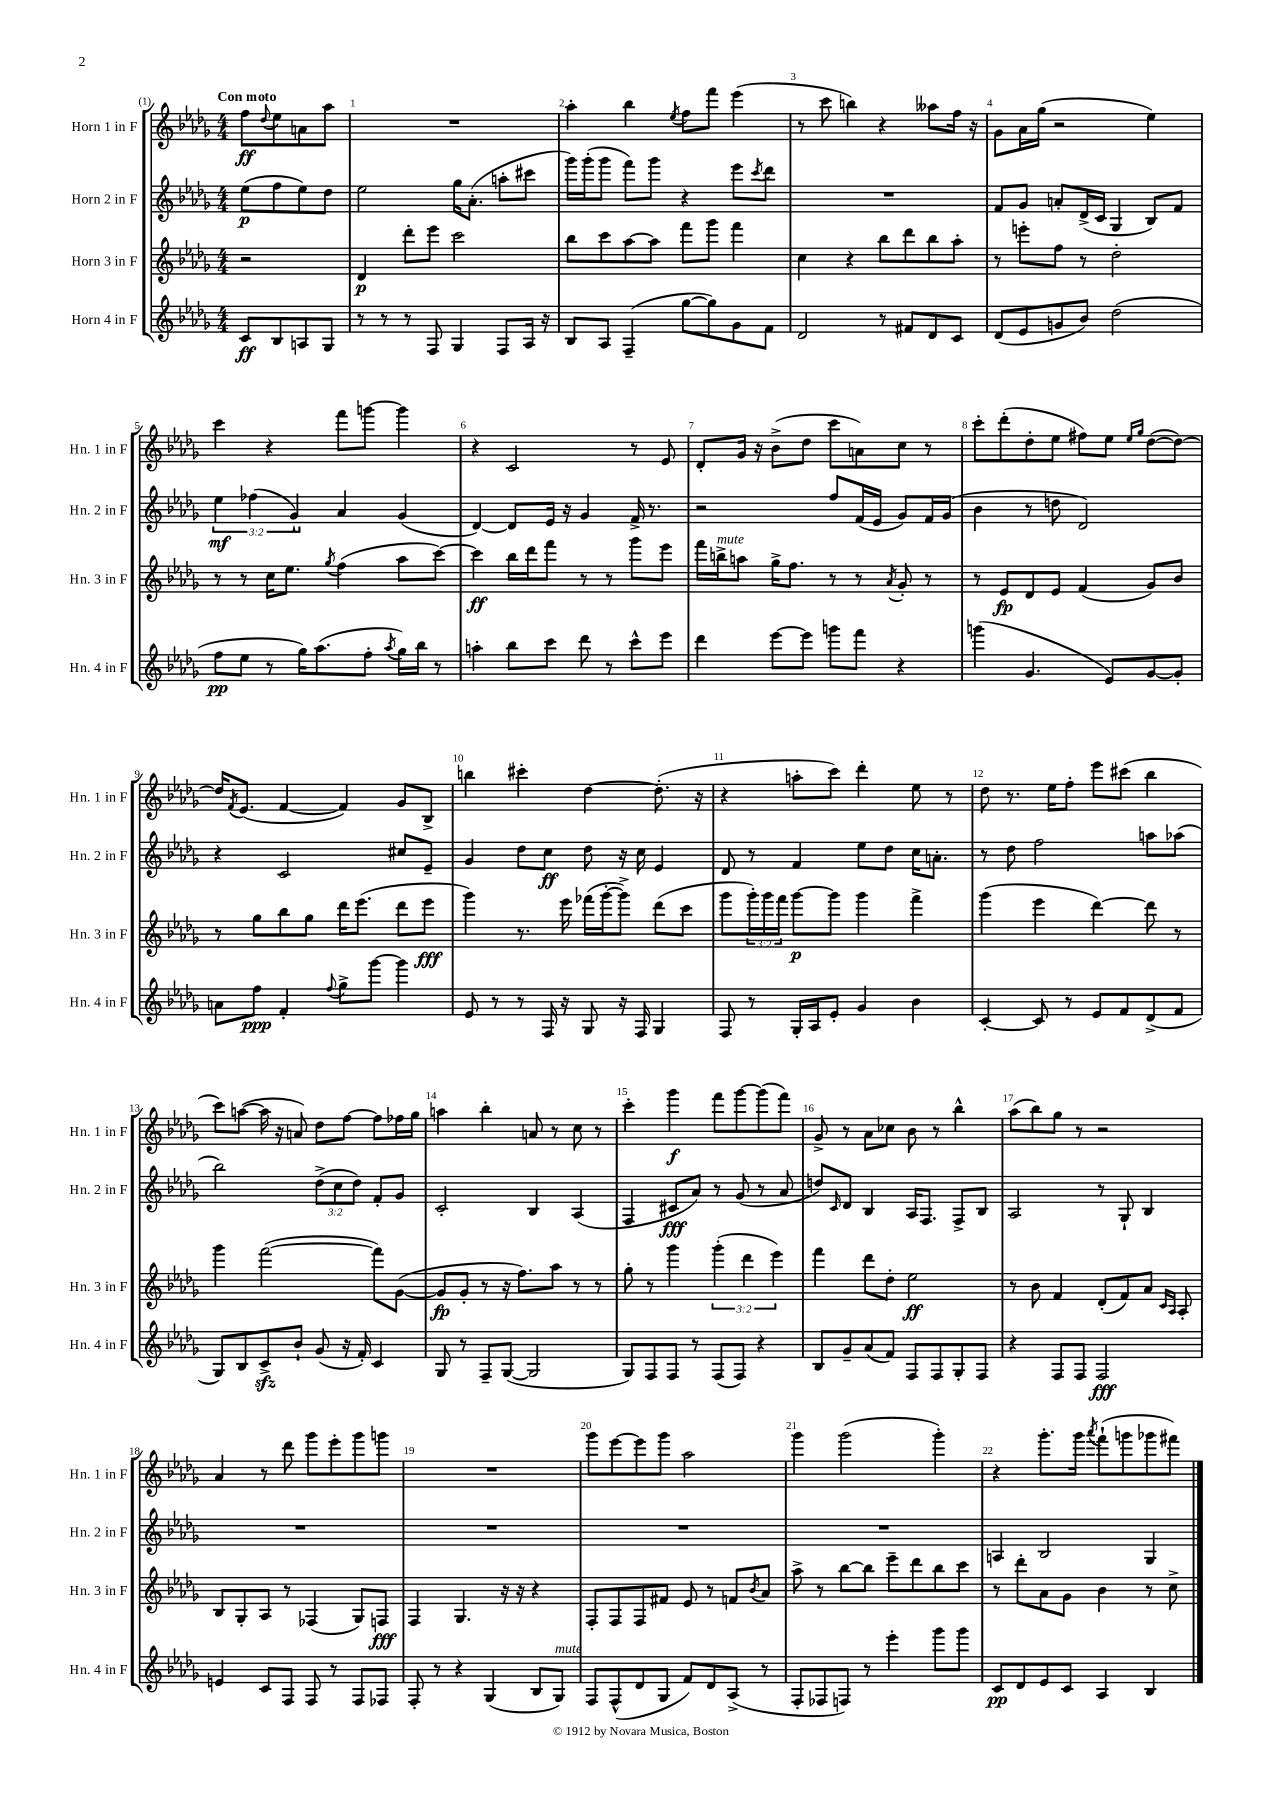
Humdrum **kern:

**kern	**dynam	**kern	**dynam	**kern	**dynam	**kern	**dynam
*part4	*part4	*part3	*part3	*part2	*part2	*part1	*part1
*staff4	*staff4	*staff3	*staff3	*staff2	*staff2	*staff1	*staff1
*I"Horn 4 in F	*	*I"Horn 3 in F	*	*I"Horn 2 in F	*	*I"Horn 1 in F	*
*I'Hn. 4 in F	*	*I'Hn. 3 in F	*	*I'Hn. 2 in F	*	*I'Hn. 1 in F	*
*clefG2	*	*clefG2	*	*clefG2	*	*clefG2	*
*k[b-e-a-d-g-]	*	*k[b-e-a-d-g-]	*	*k[b-e-a-d-g-]	*	*k[b-e-a-d-g-]	*
*M4/4	*	*M4/4	*	*M4/4	*	*M4/4	*
=	=	=	=	=	=	=	=
!	!	!	!	!	!	!LO:TX:a:B:t=Con moto	!
8c/L	ff	2r	.	(8ee-\L	p	8ff\L	ff
.	.	.	.	.	.	8qqdd-/	.
8B-/	.	.	.	8ff\	.	8ee-\	.
8An/	.	.	.	8ee-\)	.	8an\	.
8G-/J	.	.	.	8dd-\J	.	8aa-\J	.
=1	=1	=1	=1	=1	=1	=1	=1
8r	.	4d-/	p	2ee-\	.	1r	.
8r	.	.	.	.	.	.	.
8r	.	8ddd-'\L	.	.	.	.	.
8F/	.	8eee-\J	.	.	.	.	.
4G-/	.	2ccc\	.	16gg-\KL	.	.	.
.	.	.	.	(8.a-'\J	.	.	.
8F/L	.	.	.	8aan'\L	.	.	.
16A-/Jk	.	.	.	8ccc#X\J	.	.	.
16r	.	.	.	.	.	.	.
=2	=2	=2	=2	=2	=2	=2	=2
8B-/L	.	8bb-\L	.	16ggg-\LL)	.	4aa-'\	.
.	.	.	.	(16ggg-'\J	.	.	.
8A-/J	.	8ccc\	.	8ggg-\J	.	.	.
(4F~/	.	[8aa-\	.	8fff\L)	.	4bb-\	.
.	.	8aa-\J]	.	8ggg-\J	.	.	.
.	.	.	.	.	.	8qee-/	.
[8gg-\L	.	8fff\L	.	4r	.	8ff\L	.
8gg-\])	.	8ggg-\J	.	.	.	8fff\J	.
8g-\	.	4fff\	.	8eee-\L	.	(4eee-\	.
.	.	.	.	8qccc/	.	.	.
8f\J	.	.	.	8ddd-\J	.	.	.
=3	=3	=3	=3	=3	=3	=3	=3
2d-/	.	4cc\	.	1r	.	8r	.
.	.	.	.	.	.	8ccc\	.
.	.	4r	.	.	.	4bbn\)	.
8r	.	8bb-\L	.	.	.	4r	.
8f#X/L	.	8ddd-\	.	.	.	.	.
8d-/	.	8bb-\	.	.	.	8aa--X\L	.
8c/J	.	8aa-'\J	.	.	.	16ff\Jk	.
.	.	.	.	.	.	16r	.
=4	=4	=4	=4	=4	=4	=4	=4
(8d-/L	.	8r	.	8f/L	.	8g-\L	.
8e-/	.	8eeen'\L	.	8g-/J	.	16a-\L	.
.	.	.	.	.	.	(16gg-\JJ	.
8gn/	.	8ff\J	.	8an'/L	.	2r	.
8b-/J)	.	8r	.	(16d-^/L	.	.	.
.	.	.	.	16c/JJ	.	.	.
(2dd-\	.	2dd-'\	.	4G-/	.	.	.
.	.	.	.	8B-/L)	.	4ee-\)	.
.	.	.	.	8f/J	.	.	.
!!LO:LB:g=z
=5	=5	=5	=5	=5	=5	=5	=5
8ff\L	pp	8r	.	6ee-\	mf	4ccc\	.
8ee-\J	.	8r	.	.	.	.	.
.	.	.	.	(6ff-X\	.	.	.
8r	.	16cc\KL	.	.	.	4r	.
.	.	8.ee-\J	.	.	.	.	.
.	.	.	.	6g-`/)	.	.	.
16gg-\KL)	.	.	.	.	.	.	.
(8.aa-\	.	.	.	.	.	.	.
.	.	8qgg-/	.	.	.	.	.
.	.	(4ff\	.	4a-/	.	8fff\L	.
8ff'\J	.	.	.	.	.	[8gggn\J	.
8qaa-/	.	.	.	.	.	.	.
16gg-\LL)	.	8aa-\L	.	(4g-/	.	4ggg\]	.
16bb-\JJ	.	.	.	.	.	.	.
8r	.	[8ccc\J)	.	.	.	.	.
=6	=6	=6	=6	=6	=6	=6	=6
4aan'\	.	4ccc\]	ff	[4d-/)	.	4r	.
8bb-\L	.	16bb-\LL	.	8d-/L]	.	2c/	.
.	.	16ddd-\J	.	.	.	.	.
8ccc\J	.	8fff\J	.	16e-/Jk	.	.	.
.	.	.	.	16r	.	.	.
8ddd-\	.	8r	.	4g-/	.	.	.
8r	.	8r	.	.	.	.	.
8ccc^^\L	.	8ggg-\L	.	16f^/	.	8r	.
.	.	.	.	8.r	.	.	.
8eee-\J	.	8eee-\J	.	.	.	8e-/	.
=7	=7	=7	=7	=7	=7	=7	=7
4ddd-\	.	16fff\LL	.	2r	.	8d-'/L	.
!	!	!LO:TX:a:i:t=mute	!	!	!	!	!
.	.	16bbn^\J	.	.	.	.	.
.	.	8aan\J	.	.	.	16g-/Jk	.
.	.	.	.	.	.	16r	.
[8eee-\L	.	16gg-^\KL	.	.	.	(8b-^\L	.
.	.	8.ff\J	.	.	.	.	.
8eee-\J]	.	.	.	.	.	8dd-\J	.
8gggn\L	.	8r	.	8ff/L	.	8ccc\L	.
8fff\J	.	8r	.	(16f/L	.	8an\)	.
.	.	.	.	16e-/JJ	.	.	.
.	.	8qa-/	.	.	.	.	.
4r	.	8g-'/	.	8g-/L)	.	8cc\J	.
.	.	8r	.	16f/L	.	8r	.
.	.	.	.	(16g-/JJ	.	.	.
=8	=8	=8	=8	=8	=8	=8	=8
(4gggn\	.	8r	.	4b-\	.	8ccc'\L	.
.	.	8e-/L	fp	.	.	(8ddd-'\	.
4.g-/	.	8d-/	.	8r	.	8dd-'\	.
.	.	8e-/J	.	8ddn\	.	8ee-\J	.
.	.	(4f/	.	2d-/)	.	8ff#X\L)	.
8e-/L)	.	.	.	.	.	8ee-\J	.
.	.	.	.	.	.	16qqee-/LL	.
.	.	.	.	.	.	16qqgg-/JJ	.
[8g-/	.	8g-/L)	.	.	.	([8dd-\L	.
8g-'/J]	.	8b-/J	.	.	.	8dd-\J_)	.
!!LO:LB:g=z
=9	=9	=9	=9	=9	=9	=9	=9
8an\L	.	8r	.	4r	.	16dd-/KL]	.
.	.	.	.	.	.	8qf/	.
.	.	.	.	.	.	(8.e-/J	.
8ff\J	ppp	8gg-\L	.	.	.	.	.
4f'/	.	8bb-\	.	2c/	.	[4f/	.
.	.	8gg-\J	.	.	.	.	.
8qqff/	.	.	.	.	.	.	.
8gg-^\L	.	16ddd-\KL	.	.	.	4f/])	.
.	.	(8.eee-\J	.	.	.	.	.
[8ggg-\J	.	.	.	.	.	.	.
4ggg-\]	.	8ddd-\L	.	8cc#X/L	.	8g-/L	.
.	.	8eee-\J	fff	8e-~/J	.	8B-^/J	.
=10	=10	=10	=10	=10	=10	=10	=10
8e-/	.	4ggg-\)	.	4g-/	.	4bbn\	.
8r	.	.	.	.	.	.	.
8r	.	8.r	.	8dd-\L	.	4ccc#X'\	.
16F/	.	.	.	8cc\J	ff	.	.
16r	.	16eee-\	.	.	.	.	.
8G-/	.	(16fff-X\LL	.	8dd-\	.	[4dd-\	.
.	.	[16ggg-'\J	.	.	.	.	.
16r	.	8ggg-^\J])	.	16r	.	.	.
16F/	.	.	.	16cc\	.	.	.
4G-/	.	(8ddd-\L	.	4e-/	.	(8.dd-'\]	.
.	.	8ccc\J	.	.	.	.	.
.	.	.	.	.	.	16r	.
=11	=11	=11	=11	=11	=11	=11	=11
8F/	.	8ggg-\L	.	8d-/	.	4r	.
8r	.	24ggg-'\L)	.	8r	.	.	.
.	.	24ggg-\	.	.	.	.	.
.	.	24fff\JJ	.	.	.	.	.
16G-'/LL	.	[8ggg-\L	p	4f/	.	8aan'\L	.
16A-/J	.	.	.	.	.	.	.
8e-'/J	.	8ggg-\J]	.	.	.	8ccc\J)	.
4g-/	.	4ggg-\	.	8ee-\L	.	4ddd-'\	.
.	.	.	.	8dd-\J	.	.	.
4b-\	.	4fff^\	.	16cc\KL	.	8ee-\	.
.	.	.	.	8.an'\J	.	.	.
.	.	.	.	.	.	8r	.
=12	=12	=12	=12	=12	=12	=12	=12
[4c'/	.	(4ggg-\	.	8r	.	8dd-\	.
.	.	.	.	8dd-\	.	8.r	.
8c/]	.	4eee-\	.	2ff\	.	.	.
.	.	.	.	.	.	16ee-\KL	.
8r	.	.	.	.	.	8ff'\J	.
8e-/L	.	[4ddd-\)	.	.	.	8eee-\L	.
8f/	.	.	.	.	.	(8ccc#X\J	.
(8d-^/	.	8ddd-\]	.	8aan\L	.	4bb-\	.
8f/J	.	8r	.	(8aa-X\J	.	.	.
!!LO:LB:g=z
=13	=13	=13	=13	=13	=13	=13	=13
8G-/L)	.	4ggg-\	.	2bb-\)	.	8ccc\L)	.
8B-/	.	.	.	.	.	([8aan\J	.
8czz^/	.	([2fff\	.	.	.	16aa\]	.
.	.	.	.	.	.	16r	.
8b-`/J	.	.	.	.	.	8an/)	.
(8g-/	.	.	.	(12dd-^\L	.	8dd-\L	.
.	.	.	.	12cc\	.	.	.
16r	.	.	.	.	.	[8ff\J	.
.	.	.	.	12dd-\J)	.	.	.
16f'/)	.	.	.	.	.	.	.
4c/	.	8fff\L])	.	8f'/L	.	8ff\L]	.
.	.	([8g-\J	.	8g-/J	.	16ff-X\L	.
.	.	.	.	.	.	16gg-\JJ	.
=14	=14	=14	=14	=14	=14	=14	=14
8G-/	.	8g-/L]	fp	2c'/	.	4aan\	.
8r	.	8g-'/J	.	.	.	.	.
8F~/L	.	8r	.	.	.	4bb-'\	.
([8G-/J	.	16r	.	.	.	.	.
.	.	8.ff\L)	.	.	.	.	.
2G-/]	.	.	.	4B-/	.	8an/	.
.	.	8aa-\J	.	.	.	8r	.
.	.	8r	.	(4A-/	.	8cc\	.
.	.	8r	.	.	.	8r	.
=15	=15	=15	=15	=15	=15	=15	=15
8G-/L)	.	8gg-'\	.	4F/	.	4ccc'\	.
8F/	.	8r	.	.	.	.	.
8F/J	.	4ggg-\	.	8c#X/L	fff	4ggg-\	f
8r	.	.	.	8a-/J)	.	.	.
(8F/L	.	(6ggg-'\	.	8r	.	8fff\L	.
8F/J)	.	.	.	(8g-/	.	[8ggg-\	.
.	.	6ddd-\	.	.	.	.	.
4r	.	.	.	8r	.	(8ggg-\]	.
.	.	6eee-\)	.	.	.	.	.
.	.	.	.	8a-/	.	8fff\J)	.
=16	=16	=16	=16	=16	=16	=16	=16
8B-/L	.	4fff\	.	8ddn/L)	.	8g-^/	.
.	.	.	.	16qqc/	.	.	.
8g-~/	.	.	.	8d-/J	.	8r	.
(8a-/	.	8ddd-\L	.	4B-/	.	8a-\L	.
8f/J)	.	8dd-'\J	.	.	.	8cc-X\J	.
8F/L	.	2ee-\	ff	16A-/KL	.	8b-\	.
.	.	.	.	8.F/J	.	.	.
8F/	.	.	.	.	.	8r	.
8G-'/	.	.	.	8F^/L	.	4bb-^^\	.
8F/J	.	.	.	8B-/J	.	.	.
=17	=17	=17	=17	=17	=17	=17	=17
4r	.	8r	.	2A-/	.	(8aa-\L	.
.	.	8b-\	.	.	.	8bb-\)	.
8F/L	.	4f/	.	.	.	8gg-\J	.
8F/J	.	.	.	.	.	8r	.
2F/	fff	(8d-'/L	.	8r	.	2r	.
.	.	8f/)	.	8G-`/	.	.	.
.	.	8a-/J	.	4B-/	.	.	.
.	.	16qqc/LL	.	.	.	.	.
.	.	16qqA-/JJ	.	.	.	.	.
.	.	8A-'/	.	.	.	.	.
!!LO:LB:g=z
=18	=18	=18	=18	=18	=18	=18	=18
4en/	.	8B-/L	.	1r	.	4a-/	.
.	.	8G-'/	.	.	.	.	.
8c/L	.	8A-/J	.	.	.	8r	.
8F/J	.	8r	.	.	.	8ddd-\	.
8F/	.	(4F-X/	.	.	.	8ggg-\L	.
8r	.	.	.	.	.	8eee-'\	.
8F/L	.	8G-/L)	.	.	.	8ggg-\	.
8F-X/J	.	8Fn/J	fff	.	.	8gggn\J	.
=19	=19	=19	=19	=19	=19	=19	=19
8F'/	.	4F/	.	1r	.	1r	.
8r	.	.	.	.	.	.	.
4r	.	4.G-/	.	.	.	.	.
(4G-/	.	.	.	.	.	.	.
.	.	16r	.	.	.	.	.
.	.	16r	.	.	.	.	.
8B-/L	.	4r	.	.	.	.	.
!LO:TX:a:i:t=mute	!	!	!	!	!	!	!
8G-/J)	.	.	.	.	.	.	.
=20	=20	=20	=20	=20	=20	=20	=20
8F/L	.	8F'/L	.	1r	.	8ggg-\L	.
(8F^^/	.	8F/	.	.	.	[8eee-\	.
8d-/	.	8F/	.	.	.	8eee-\]	.
8G-/J	.	8f#X/J	.	.	.	8ggg-\J	.
8f/L)	.	8e-/	.	.	.	2aa-\	.
8d-/	.	8r	.	.	.	.	.
(8A-^/J	.	8fn/L	.	.	.	.	.
.	.	8qb-/	.	.	.	.	.
8r	.	8a-/J	.	.	.	.	.
=21	=21	=21	=21	=21	=21	=21	=21
8F'/L	.	8aa-^\	.	1r	.	4ggg-\	.
8F-X/	.	8r	.	.	.	.	.
8Fn/J)	.	[8bb-\L	.	.	.	(2ggg-\	.
8r	.	8bb-\J]	.	.	.	.	.
4eee-'\	.	8eee-~\L	.	.	.	.	.
.	.	8ddd-\	.	.	.	.	.
8ggg-\L	.	8bb-\	.	.	.	4ggg-'\)	.
8ggg-\J	.	8ccc\J	.	.	.	.	.
=22	=22	=22	=22	=22	=22	=22	=22
8c/L	pp	8r	.	4An/	.	4r	.
8d-/	.	8ddd-'\L	.	.	.	.	.
8e-/	.	8a-\	.	2B-/	.	8.ggg-'\L	.
8c/J	.	8g-\J	.	.	.	.	.
.	.	.	.	.	.	16ggg-\Jk	.
.	.	.	.	.	.	8qaaa-/	.
4A-/	.	4b-\	.	.	.	(8fff`\L	.
.	.	.	.	.	.	8gggn\	.
4B-/	.	8r	.	4G-/	.	8ggg-X\	.
.	.	8cc^\	.	.	.	8fff#X\J)	.
==	==	==	==	==	==	==	==
*-	*-	*-	*-	*-	*-	*-	*-
